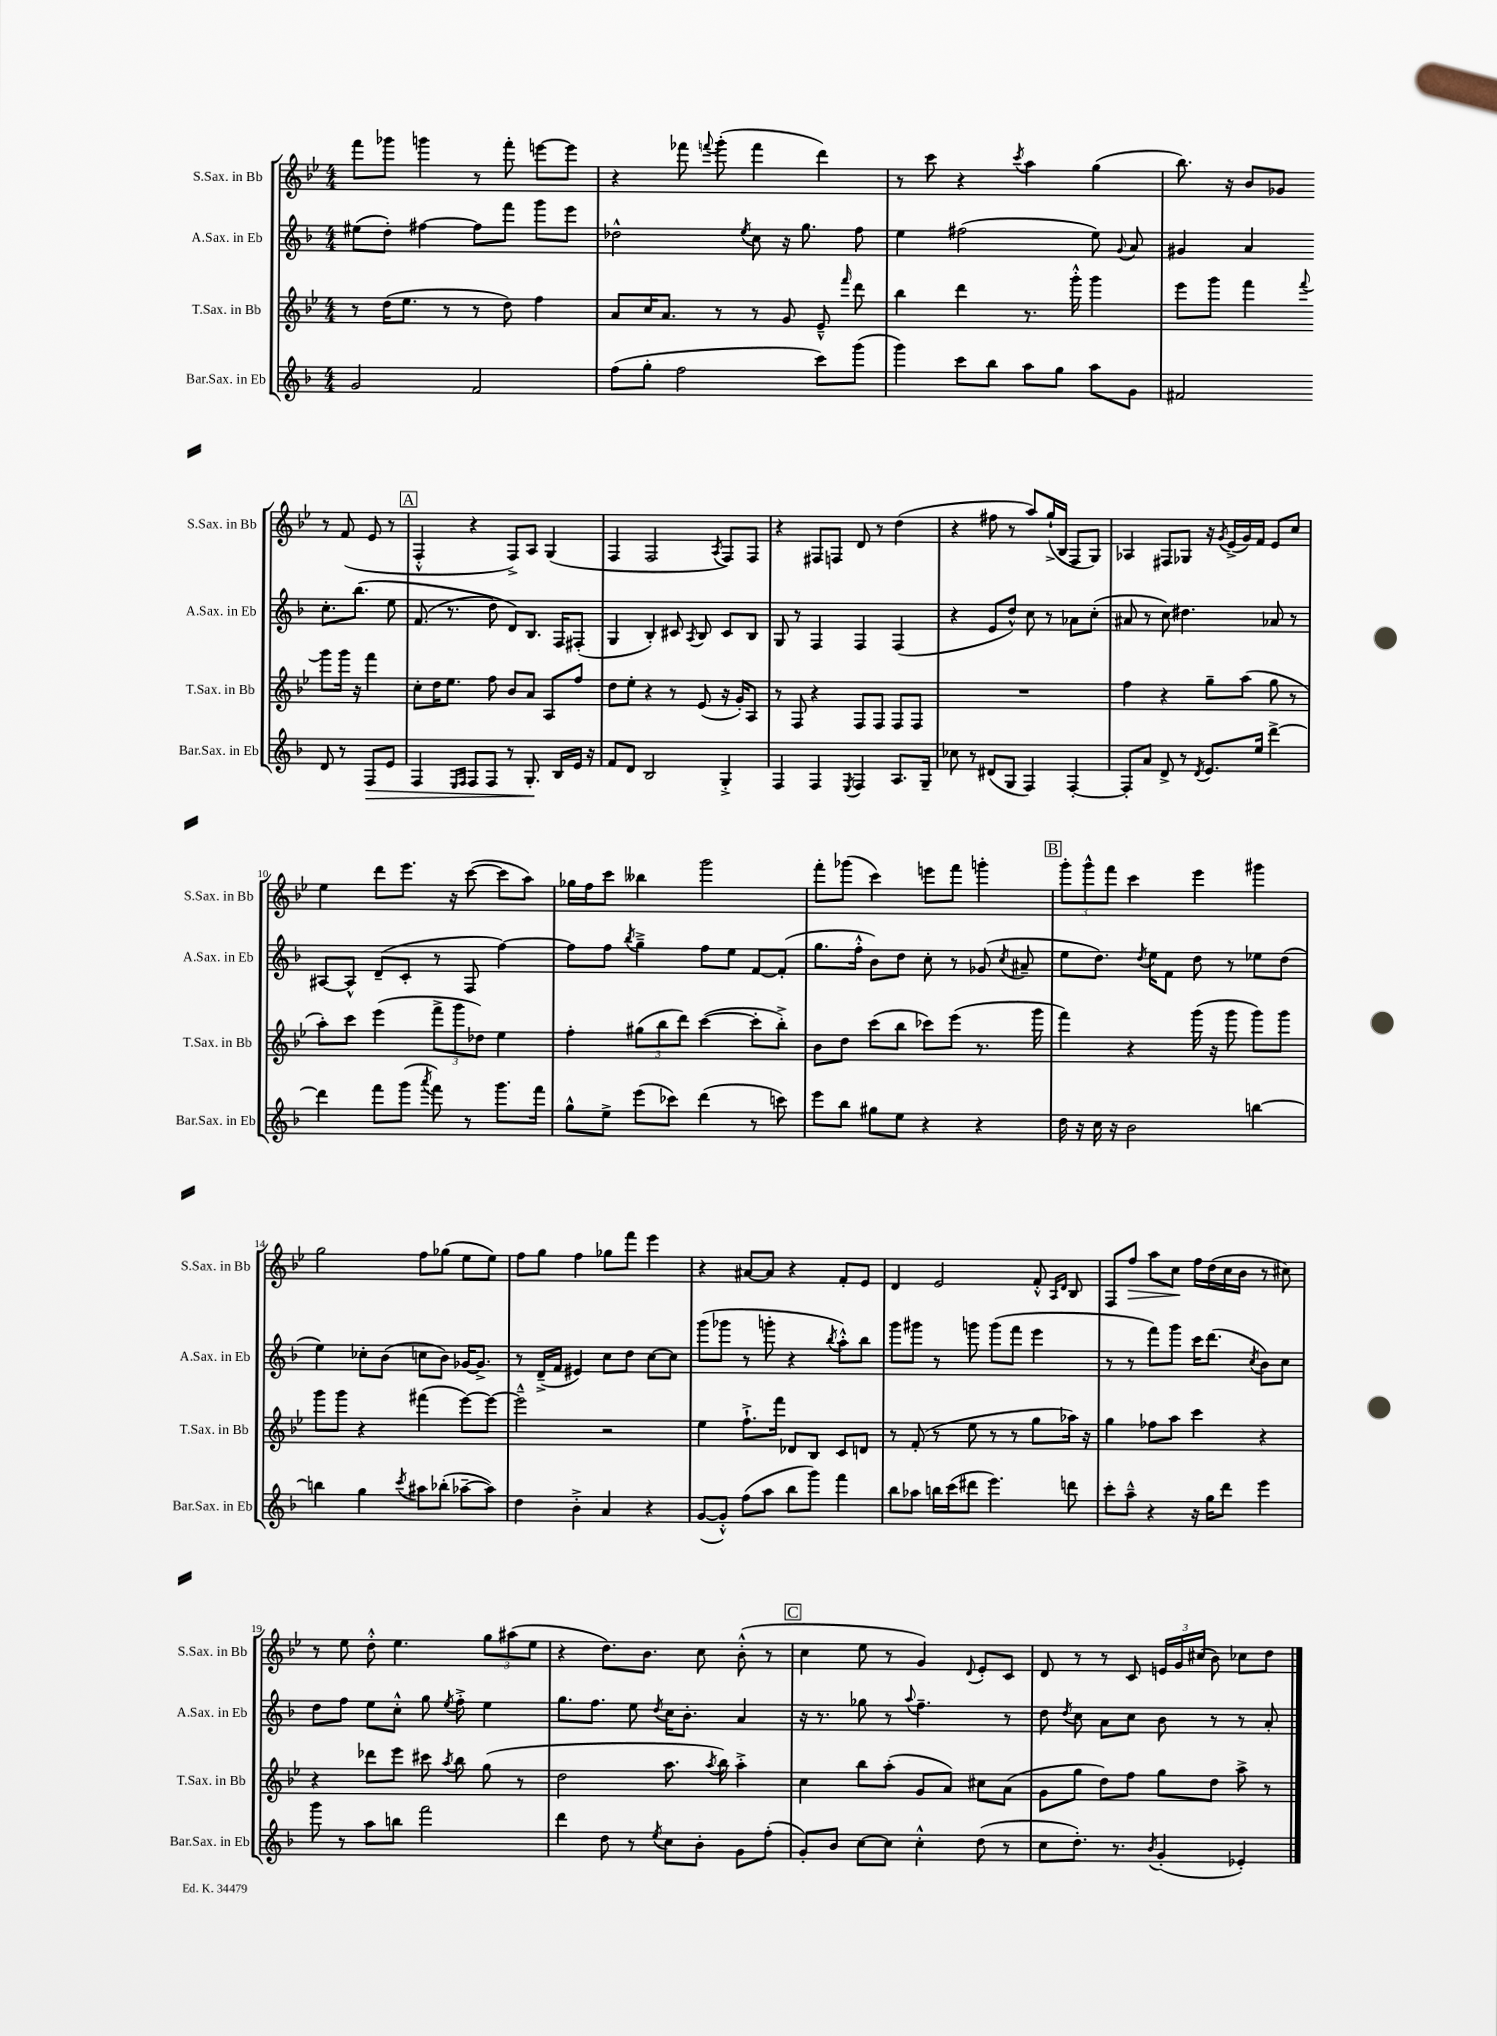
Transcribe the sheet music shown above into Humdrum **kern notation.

**kern	**dynam	**kern	**kern	**kern	**dynam
*part4	*part4	*part3	*part2	*part1	*part1
*staff4	*staff4	*staff3	*staff2	*staff1	*staff1
*I"Bar.Sax. in Eb	*	*I"T.Sax. in Bb	*I"A.Sax. in Eb	*I"S.Sax. in Bb	*
*I'Bar.Sax. in Eb	*	*I'T.Sax. in Bb	*I'A.Sax. in Eb	*I'S.Sax. in Bb	*
*clefG2	*	*clefG2	*clefG2	*clefG2	*
*k[b-]	*	*k[b-e-]	*k[b-]	*k[b-e-]	*
*M4/4	*	*M4/4	*M4/4	*M4/4	*
=1	=1	=1	=1	=1	=1
2g/	.	8r	(8ee#X\L	8fff\L	.
.	.	(16dd\KL	8dd'\J)	8ggg-X\J	.
.	.	8.ee-\J	.	.	.
.	.	.	[4ff#X\	4gggn\	.
.	.	8r	.	.	.
2f/	.	8r	8ff#\L]	8r	.
.	.	8dd\)	8fff\J	8fff'\	.
.	.	4ff\	8ggg\L	[8eeen\L	.
.	.	.	8eee\J	8eee\J]	.
=2	=2	=2	=2	=2	=2
(8ff\L	.	8a/L	2dd-X^^\	4r	.
8gg'\J	.	16cc/K	.	.	.
.	.	8.a/J	.	.	.
2ff\	.	.	.	8fff-X\	.
.	.	.	.	8qqfffn/	.
.	.	8r	.	(8ggg'\	.
.	.	.	8qee/	.	.
.	.	8r	8cc\	4fff\	.
.	.	8g/	16r	.	.
.	.	.	8.gg\	.	.
8ccc\L)	.	8e-~^^/	.	4ddd\)	.
.	.	16qqfff/	.	.	.
(8ggg\J	.	8ddd\	8ff\	.	.
=3	=3	=3	=3	=3	=3
4ggg\)	.	4bb-\	4ee\	8r	.
.	.	.	.	8ccc\	.
8ccc\L	.	4ddd\	(2ff#X\	4r	.
8bb-\J	.	.	.	.	.
.	.	.	.	8qccc/	.
8aa\L	.	8.r	.	4aa\	.
8gg\J	.	.	.	.	.
.	.	16ggg'^^\	.	.	.
8aa\L	.	4ggg\	8ee\)	(4gg\	.
.	.	.	8qqg/	.	.
8g\J	.	.	8a/	.	.
=4	=4	=4	=4	=4	=4
2f#X/	.	8eee-\L	4g#X/	8.bb-\)	.
.	.	8ggg\J	.	.	.
.	.	.	.	16r	.
.	.	4fff\	4a/	8b-/L	.
.	.	.	.	8g-X/J	.
.	.	8qqfff/	.	.	.
8d/	.	8ggg\L	8.cc'\L	8r	.
8r	.	16ggg\Jk	.	(8f/	.
.	.	16r	(8.bb-\J	.	.
!	!LO:HP:b	!	!	!	!
8F/L	>	4fff\	.	8e-/	.
8e/J	.	.	8ee\	8r	.
!!LO:LB:g=z
!!LO:REH:place=s1:t=A
=5	=5	=5	=5	=5	=5
4F/	.	8cc'\L	(8.f/	4F'^^/	.
.	.	16dd\K	.	.	.
.	.	8.ee-\J	8.r	.	.
16qqE/LL	.	.	.	.	.
16qqF/JJ	.	.	.	.	.
8F/L	.	.	.	4r	.
8F/J	.	8ff\	8dd\)	.	.
8r	.	8b-/L	8d/L)	8F^/L)	.
8.G'/	.	8a/J	8.B-/J	8A/J	.
.	.	8A/L	.	(4G/	.
16B-/LL	]	.	16F/KL	.	.
16e/JJ	.	8ff/J	(8F#X'/J	.	.
16r	.	.	.	.	.
=6	=6	=6	=6	=6	=6
8f/L	.	8dd\L	4G/	4F/	.
8d/J	.	8ee-'\J	.	.	.
2B-/	.	4r	4B-'/)	2F/	.
.	.	8r	8c#X/	.	.
.	.	.	8qA/	.	.
.	.	(8e-/	8B-/	.	.
.	.	.	.	8qA/	.
4G'^/	.	16r	8c#/L	8F/L)	.
.	.	16g'/KL)	.	.	.
.	.	8A/J	8B-/J	8F/J	.
=7	=7	=7	=7	=7	=7
4F/	.	8r	8G/	4r	.
.	.	8F/	8r	.	.
4F/	.	4r	4F/	8F#X/L	.
.	.	.	.	8Fn/J	.
8qE/	.	.	.	.	.
4F/	.	8F/L	4F/	8d/	.
.	.	8F/J	.	8r	.
8.A/L	.	8F/L	(4F/	(4dd\	.
.	.	8F/J	.	.	.
16G~/Jk	.	.	.	.	.
=8	=8	=8	=8	=8	=8
8cc-X\	.	1r	4r	4r	.
8r	.	.	.	.	.
(8d#X/L	.	.	8e/L	8ff#X\	.
8G/J	.	.	8dd^^/J)	8r	.
4F/)	.	.	8cc\	8aa/L)	.
.	.	.	8r	(16gg`^/L	.
.	.	.	.	16B-/JJ	.
[4F'/	.	.	8a-X\L	8F/L	.
.	.	.	(8cc'\J	8G/J)	.
=9	=9	=9	=9	=9	=9
8F'/L]	.	4ff\	8a#X/	4A-X/	.
8a/J	.	.	8r	.	.
8d^/	.	4r	8cc\)	8F#X/L	.
8r	.	.	4.dd#X\	8G-X/J	.
8qd/	.	.	.	.	.
8.e/L	.	8gg~\L	.	16r	.
.	.	.	.	8qg/	.
.	.	.	.	(16e-^/LL	.
.	.	(8aa\J	.	16g/)	.
16ee/Jk	.	.	.	16f/JJ	.
[4ddd^\	.	8gg\	8a-X/	8e-/L	.
.	.	8r	8r	8cc/J	.
!!LO:LB:g=z
=10	=10	=10	=10	=10	=10
4ddd\]	.	8aa'\L)	[8A#X/L	4ee-\	.
.	.	8ccc\J	8A#^^/J]	.	.
8fff\L	.	(4eee-\	(8d~/L	8ddd\L	.
(8ggg\J	.	.	8c'/J	8.eee-\J	.
8qaaa/	.	.	.	.	.
8fff\)	.	12fff^\L	8r	.	.
.	.	.	.	16r	.
.	.	12ggg\	.	.	.
8r	.	.	8F/	([8ccc\	.
.	.	12dd-X\J)	.	.	.
8.ggg\L	.	4ee-\	[4ff\)	8ccc\L]	.
.	.	.	.	8aa\J)	.
16fff\Jk	.	.	.	.	.
=11	=11	=11	=11	=11	=11
8gg^^\L	.	4ff'\	8ff\L]	16gg-X\LL	.
.	.	.	.	16ff\J	.
8ee^\J	.	.	8ff\J	8ccc\J	.
.	.	.	8qbb-/	.	.
(8eee\L	.	(12gg#X\L	4gg~^\	4bb--X\	.
.	.	12bb-\	.	.	.
8ccc-X\J)	.	.	.	.	.
.	.	12ddd\J)	.	.	.
(4ddd\	.	([4ccc\	8ff\L	2ggg\	.
.	.	.	8ee\J	.	.
8r	.	8ccc'\L]	[8f/L	.	.
8cccn\)	.	8bb-'^\J)	(8f'/J]	.	.
=12	=12	=12	=12	=12	=12
8eee\L	.	8b-\L	8.gg\L	8fff'\L	.
8bb-\J	.	8dd\J	.	(8ggg-X\J	.
.	.	.	16ff'^^\Jk	.	.
8gg#X\L	.	(8ccc\L	8b-\L)	4ccc\)	.
8ee\J	.	8bb-\J	8dd\J	.	.
4r	.	8ccc-X\L)	8cc'\	8eeen\L	.
.	.	(8eee-\J	8r	8fff\J	.
4r	.	8.r	(8g-X/	4gggn'\	.
.	.	.	8qcc/	.	.
.	.	.	8a#X~/	.	.
.	.	16ggg\	.	.	.
!!LO:REH:place=s1:t=B
=13	=13	=13	=13	=13	=13
16dd\	.	4fff\)	8ee\L	12ggg'\L	.
16r	.	.	.	.	.
.	.	.	.	12ggg^^\	.
16cc\	.	.	8.dd\J)	.	.
.	.	.	.	12fff\J	.
16r	.	.	.	.	.
2b-\	.	4r	.	4ccc\	.
.	.	.	8qdd/	.	.
.	.	.	16ee\KL	.	.
.	.	.	8f\J	.	.
.	.	(16ggg\	8dd\	4eee-\	.
.	.	16r	.	.	.
.	.	8ggg\	8r	.	.
[4bbn\	.	8ggg\L)	8ee-X\L	4ggg#X\	.
.	.	8ggg\J	(8dd\J	.	.
!!LO:LB:g=z
=14	=14	=14	=14	=14	=14
4bbn\]	.	8ggg\L	4ee\)	2gg\	.
.	.	8ggg\J	.	.	.
4gg\	.	4r	8cc-X'\L	.	.
.	.	.	(8b-\J	.	.
8qccc/	.	.	.	.	.
8aa#X\L	.	(4fff#X\	8ccn\L	8ff\L	.
(8bb-X'\J	.	.	8b-\J)	(8gg-X\J	.
[8aa-X~\L	.	[8eee-\L)	[16g-X/KL	8ee-\L	.
.	.	.	8.g-^/J]	.	.
8aa-\J])	.	8eee-\J_	.	8ee-\J)	.
=15	=15	=15	=15	=15	=15
4dd\	.	2eee-~^^\]	8r	8ff\L	.
.	.	.	(16d~^/LL	8gg\J	.
.	.	.	16f/JJ	.	.
4b-'^\	.	.	4e#X/)	4ff\	.
4a/	.	2r	8cc\L	8gg-X\L	.
.	.	.	8dd\J	8fff\J	.
4r	.	.	[8cc\L	4eee-\	.
.	.	.	8cc\J]	.	.
=16	=16	=16	=16	=16	=16
([8g/L	.	4ee-\	(8ggg\L	4r	.
8g'^^/J])	.	.	8ggg-X\J	.	.
(8ff\L	.	8.ff`^\L	8r	[8a#X/L	.
8aa\J	.	.	8gggn'\	8a#/J]	.
.	.	16fff\Jk	.	.	.
8bb-\L	.	8d-X/L	4r	4r	.
8ggg\J)	.	8B-/J	.	.	.
.	.	.	8qbb-/	.	.
4fff\	.	8c/L	8aa'^^\L)	8f'/L	.
.	.	8dn/J	8bb-\J	8e-/J	.
=17	=17	=17	=17	=17	=17
8bb-\L	.	8r	8ggg\L	4d/	.
8aa-X\J	.	(8f'/	8ggg#X\J	.	.
16bbn\LL	.	8r	8r	2e-/	.
(16ccc\J	.	.	.	.	.
8ddd#X\J	.	8ee-\	8gggn\	.	.
4.eee\)	.	8r	(8ggg\L	.	.
.	.	8r	8fff\J	.	.
.	.	8gg\L	4eee\	8f'^^/	.
.	.	.	.	16qqA/LL	.
.	.	.	.	16qqd/JJ	.
8dddn\	.	16aa-X\Jk)	.	8B-/	.
.	.	16r	.	.	.
=18	=18	=18	=18	=18	=18
8ccc'\L	.	4gg\	8r	8F/L	.
!	!	!	!	!	!LO:HP:b
8aa~^^\J	.	.	8r	8ff/J	>
4r	.	8ff-X\L	8fff\L)	8aa\L	.
.	.	8aa\J	8ggg\J	8cc\J	.
16r	.	4ccc\	16ccc\KL	16ff\LL	]
16gg\KL	.	.	(8.ddd\J	(16dd\	.
8ddd\J	.	.	.	16cc\	.
.	.	.	.	16b-\JJ	.
.	.	.	8qcc/	.	.
4eee\	.	4r	8b-\L)	8r	.
.	.	.	8cc\J	8cc#X\)	.
!!LO:LB:g=z
=19	=19	=19	=19	=19	=19
8ggg\	.	4r	8dd\L	8r	.
8r	.	.	8ff\J	8ee-\	.
8aa\L	.	8ddd-X\L	8ee\L	8dd'^^\	.
8bbn\J	.	8eee-\J	8cc'^^\J	4.ee-\	.
2fff\	.	8ccc#X\	8gg\	.	.
.	.	8qaa/	8qee/	.	.
.	.	8bb-\	8ff'^\	.	.
.	.	(8gg\	4ee\	12gg\L	.
.	.	.	.	(12aa#X\	.
.	.	8r	.	.	.
.	.	.	.	12ee-\J	.
=20	=20	=20	=20	=20	=20
4ddd\	.	2dd\	8.gg\L	4r	.
.	.	.	8.ff\J	.	.
8dd\	.	.	.	8.dd\L)	.
8r	.	.	8ee\	.	.
.	.	.	.	8.b-\J	.
8qee/	.	.	8qdd/	.	.
8cc\L	.	8.aa\	16cc\KL	.	.
.	.	.	8.b-'\J	.	.
8b-'\J	.	.	.	8cc\	.
.	.	8qaa/	.	.	.
.	.	16bb-\)	.	.	.
8g\L	.	4aa'^\	4a/	(8b-'^^\	.
(8ff'\J	.	.	.	8r	.
!!LO:REH:place=s1:t=C
=21	=21	=21	=21	=21	=21
8g'/L)	.	4cc\	16r	4cc\	.
.	.	.	8.r	.	.
8b-/J	.	.	.	.	.
[8cc\L	.	8bb-\L	8gg-X\	8ee-\	.
8cc\J]	.	(8aa'\J	8r	8r	.
.	.	.	8qqaa/	.	.
4cc'^^\	.	8g/L	4.ff~\	4g/)	.
.	.	8a/J)	.	.	.
.	.	.	.	8qqd/	.
(8dd\	.	8cc#X\L	.	8e-'/L	.
8r	.	(8a\J	8r	8c/J	.
=22	=22	=22	=22	=22	=22
8cc\L	.	8g\L	8dd\	8d/	.
.	.	.	8qdd/	.	.
8.dd'\J)	.	8gg\J	8cc\	8r	.
.	.	8dd\L)	8a\L	8r	.
8.r	.	.	.	.	.
.	.	8ff\J	8cc\J	8c/	.
8qb-/	.	.	.	.	.
(4g'/	.	8gg\L	8b-\	24en/LL	.
.	.	.	.	24g/	.
.	.	.	.	(24cc#X/JJ	.
.	.	8dd\J	8r	8b-\)	.
4e-X'/)	.	8aa^\	8r	8cc-X\L	.
.	.	8r	8a'/	8dd\J	.
==	==	==	==	==	==
*-	*-	*-	*-	*-	*-
